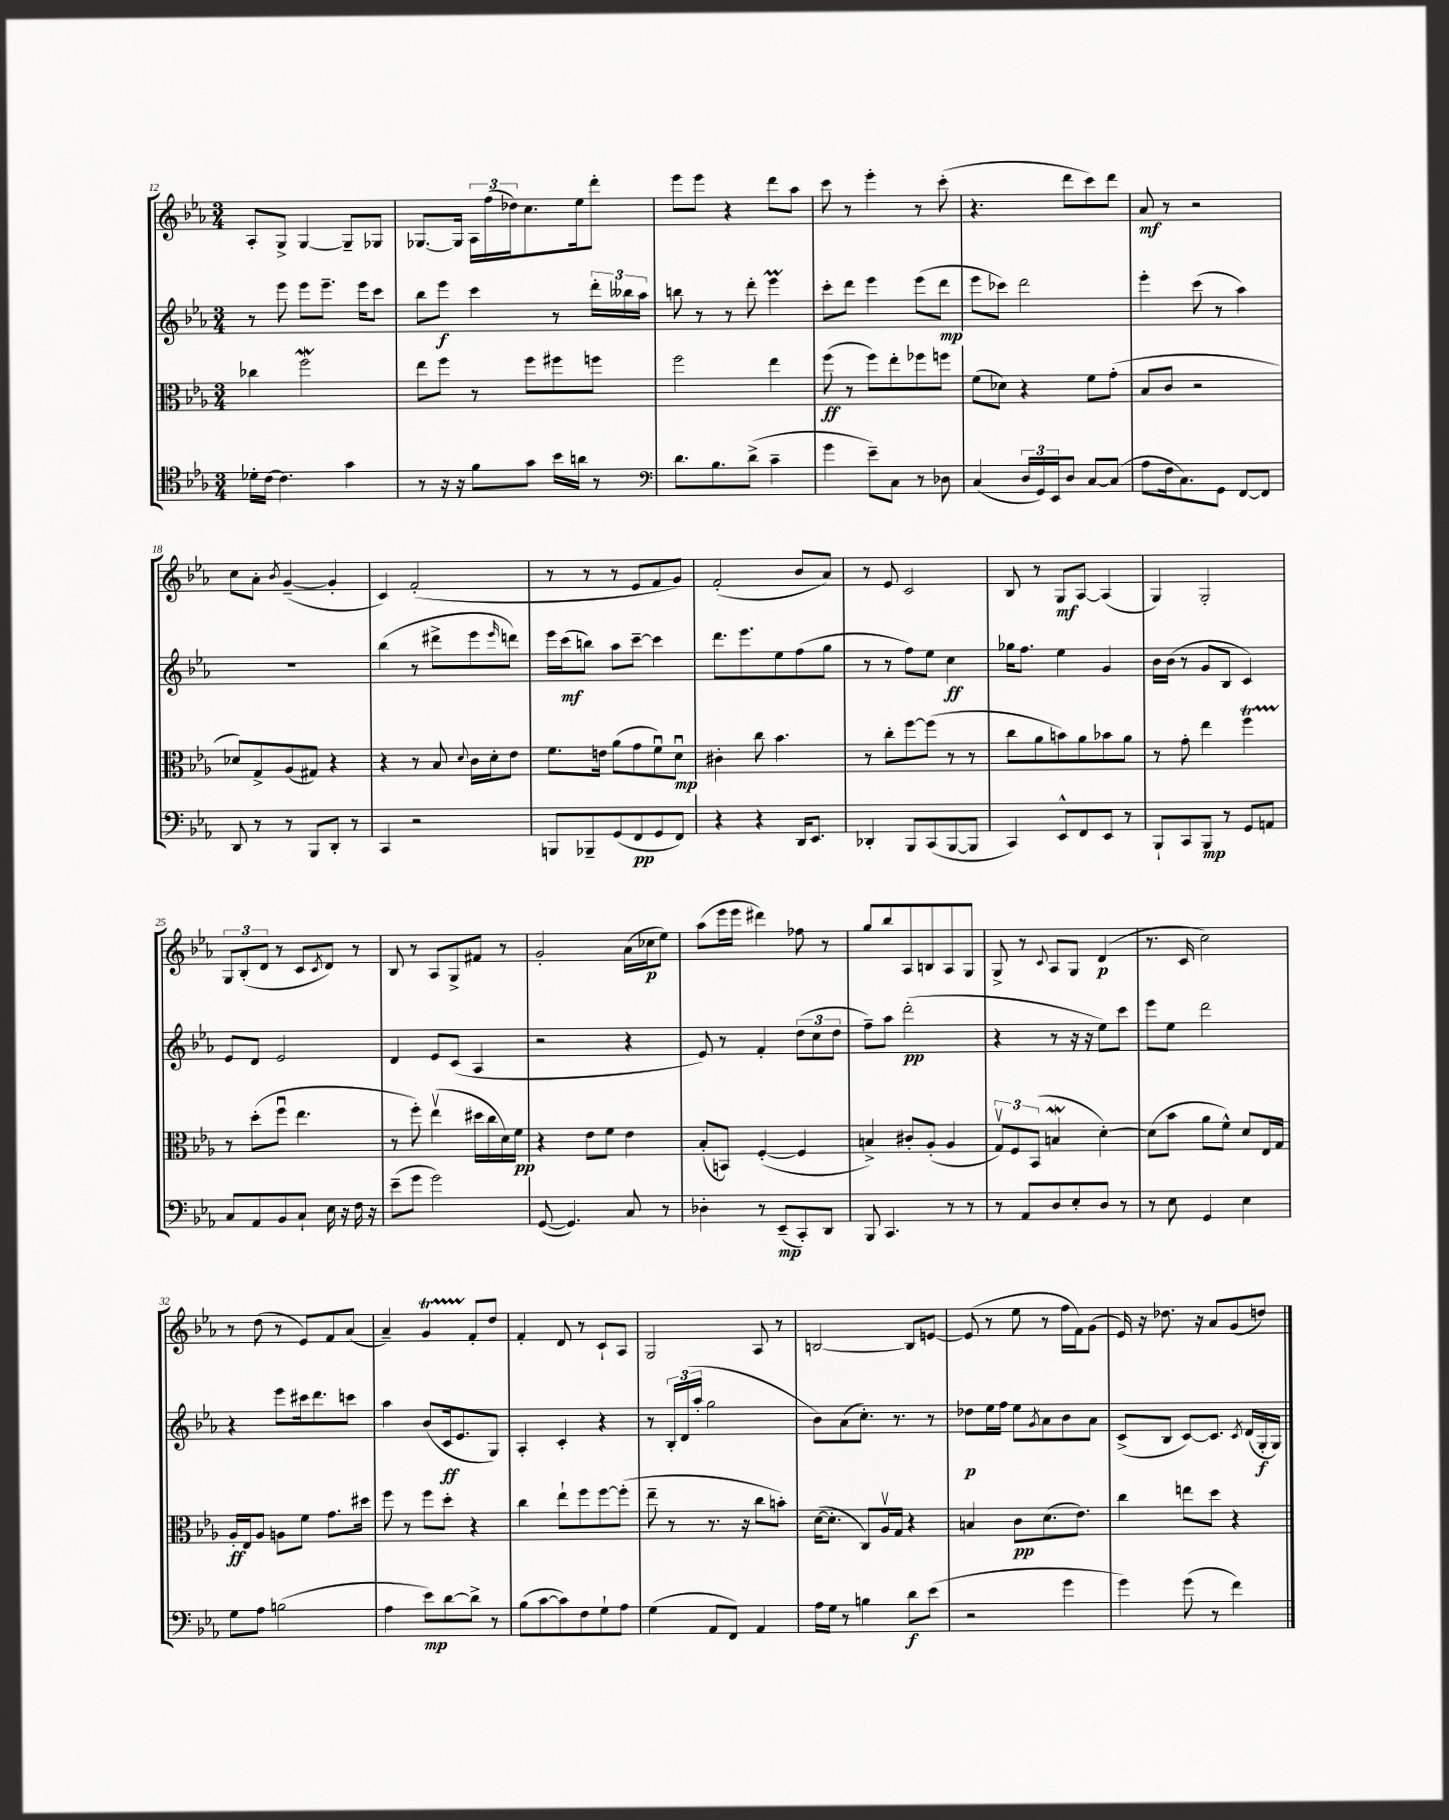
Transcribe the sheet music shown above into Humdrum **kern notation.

**kern	**dynam	**kern	**dynam	**kern	**dynam	**kern	**dynam
*part4	*part4	*part3	*part3	*part2	*part2	*part1	*part1
*staff4	*staff4	*staff3	*staff3	*staff2	*staff2	*staff1	*staff1
*clefC4	*	*clefC3	*	*clefG2	*	*clefG2	*
*k[b-e-a-]	*	*k[b-e-a-]	*	*k[b-e-a-]	*	*k[b-e-a-]	*
*M3/4	*	*M3/4	*	*M3/4	*	*M3/4	*
=12	=12	=12	=12	=12	=12	=12	=12
16d-X'\LL	.	4cc-X\	.	8r	.	8A-'/L	.
[16c\JJ	.	.	.	.	.	.	.
4.c\]	.	.	.	8eee-\	.	8G^/J	.
.	.	2ffW\	.	8eee-\L	.	[4G/	.
.	.	.	.	8.eee-~\J	.	.	.
4g\	.	.	.	.	.	8G~/L]	.
.	.	.	.	16eee-\KL	.	.	.
.	.	.	.	8ccc\J	.	8G-X/J	.
=13	=13	=13	=13	=13	=13	=13	=13
8r	.	8ee-\L	.	8bb-\L	.	[8.G-X/L	.
16r	.	8ff\J	.	8eee-\J	f	.	.
16r	.	.	.	.	.	16G-/Jk]	.
8f\L	.	8r	.	4ccc\	.	24A-\LL	.
.	.	.	.	.	.	(24ff\	.
.	.	.	.	.	.	24dd-X\J)	.
8g\J	.	8ff\L	.	.	.	8.cc\	.
16b-\LL	.	8ff#X\	.	8r	.	.	.
16an\JJ	.	.	.	.	.	16ee-\k	.
8r	.	8ffn\J	.	24ddd'\LL	.	8ddd'\J	.
.	.	.	.	24bb--X\	.	.	.
.	.	.	.	24aa-\JJ	.	.	.
=14	=14	=14	=14	=14	=14	=14	=14
*clefF4	*	*	*	*	*	*	*
8.d\L	.	2ff\	.	8bbn\	.	8eee-\L	.
.	.	.	.	8r	.	8eee-\J	.
8.B-\	.	.	.	.	.	.	.
.	.	.	.	8r	.	4r	.
(8d^\J	.	.	.	8ddd'\	.	.	.
4c~\	.	4ee-\	.	4eee-M\	.	8ddd\L	.
.	.	.	.	.	.	8aa-\J	.
=15	=15	=15	=15	=15	=15	=15	=15
4g\	.	(8ff\	ff	8ccc'\L	.	8ccc\	.
.	.	8r	.	8ddd\J	.	8r	.
8e-~\L)	.	8ff\L)	.	4eee-\	.	4eee-'\	.
8C\J	.	8ee-'\	.	.	.	.	.
8r	.	8ff-X\	.	(8eee-\L	.	8r	.
8D-X\	.	8ffn\J	.	8ddd\J	mp	(8ccc'\	.
=16	=16	=16	=16	=16	=16	=16	=16
(4C/	.	(8f\L	.	8eee-\L	.	4.r	.
.	.	8d-X\J)	.	8ccc-X\J)	.	.	.
24D/LL	.	4r	.	2ddd\	.	.	.
24GG/)	.	.	.	.	.	.	.
24EE-/J	.	.	.	.	.	.	.
8D/J	.	.	.	.	.	8ddd\L	.
[8C/L	.	8f\L	.	.	.	8ccc\)	.
(8C/J]	.	(8g'\J	.	.	.	8ddd\J	.
=17	=17	=17	=17	=17	=17	=17	=17
8A-\L	.	8B-/L	.	4eee-'\	.	8a-/	mf
16F\k	.	8c/J	.	.	.	8r	.
8.C\)	.	.	.	.	.	.	.
.	.	2r	.	(8ccc\	.	2r	.
8GG\J	.	.	.	8r	.	.	.
[8FF/L	.	.	.	4aa-\)	.	.	.
8FF/J]	.	.	.	.	.	.	.
!!LO:LB:g=z
=18	=18	=18	=18	=18	=18	=18	=18
8DD/	.	8d-X/L)	.	2.r	.	8cc\L	.
8r	.	8G^/	.	.	.	8a-'\J	.
.	.	.	.	.	.	8qb-/	.
8r	.	(8A-/	.	.	.	([4g~/	.
8BBB-/L	.	8G#X/J)	.	.	.	.	.
8DD'/J	.	4r	.	.	.	4g'/]	.
8r	.	.	.	.	.	.	.
=19	=19	=19	=19	=19	=19	=19	=19
4CC/	.	4r	.	(4bb-\	.	4c/)	.
2r	.	8r	.	8r	.	(2f'/	.
.	.	8B-/	.	8ddd#X^\L	.	.	.
.	.	8qqd/	.	.	.	.	.
.	.	16c\LL	.	8eee-\	.	.	.
.	.	16d'\J	.	.	.	.	.
.	.	.	.	16qqeee-/	.	.	.
.	.	8e-\J	.	8dddn\J)	.	.	.
=20	=20	=20	=20	=20	=20	=20	=20
8BBBn/L	.	8.f\L	.	16eee-\LL	.	8r	.
.	.	.	.	(16ccc\J	mf	.	.
8BBB-X~/	.	.	.	8bbn\J)	.	8r	.
.	.	16en\Jk	.	.	.	.	.
(8GG/	.	(8a-\L	.	8aa-\L	.	8r	.
8FF/	pp	8g\	.	[8ccc~\J	.	8e-/L	.
8GG/	.	8fu\)	.	4ccc\]	.	8f/	.
8FF/J)	.	8du\J	mp	.	.	8g/J)	.
=21	=21	=21	=21	=21	=21	=21	=21
4r	.	4c#X'\	.	8.ddd\L	.	(2f'/	.
.	.	.	.	8.eee-\	.	.	.
4r	.	8cc\	.	.	.	.	.
.	.	4.b-\	.	8ee-\	.	.	.
16DD/KL	.	.	.	(8ff\	.	8b-/L	.
8.EE-/J	.	.	.	.	.	.	.
.	.	.	.	8gg\J	.	8a-/J)	.
=22	=22	=22	=22	=22	=22	=22	=22
4DD-X'/	.	8r	.	8r	.	8r	.
.	.	8cc'\L	.	8r	.	8e-/	.
8BBB-/L	.	[8ff\	.	8ff\L)	.	2c/	.
(8CC/	.	(8ff\J]	.	8ee-\J	.	.	.
[8BBB-/	.	8r	.	4cc\	ff	.	.
8BBB-/J]	.	8r	.	.	.	.	.
=23	=23	=23	=23	=23	=23	=23	=23
4CC/)	.	8cc\L	.	16gg-X\KL	.	8B-/	.
.	.	.	.	8.ff\J	.	.	.
.	.	8a-\	.	.	.	8r	.
8EE-^^/L	.	8bn\)	.	4ee-\	.	8G/L	mf
8FF/	.	8a-\	.	.	.	[8A-/J	.
8EE-/J	.	8b-X\	.	4g/	.	(4A-/]	.
8r	.	8a-\J	.	.	.	.	.
=24	=24	=24	=24	=24	=24	=24	=24
8BBB-`/L	.	8r	.	16b-\LL	.	4G/)	.
.	.	.	.	(16b-\JJ	.	.	.
8CC/	.	8g'\	.	8r	.	.	.
8BBB-/J	mp	4ee-\	.	8g/L	.	2G'/	.
8r	.	.	.	8B-/J	.	.	.
8GG/L	.	4ffT\	.	4c/)	.	.	.
8AAn/J	.	.	.	.	.	.	.
!!LO:LB:g=z
=25	=25	=25	=25	=25	=25	=25	=25
8C/L	.	8r	.	8e-/L	.	12G/L	.
.	.	.	.	.	.	(12B-'/	.
8AA-/	.	(8dd'\L	.	8d/J	.	.	.
.	.	.	.	.	.	12d/J	.
8BB-/	.	8ffu\J	.	2e-/	.	8r	.
8C`/J	.	4.ee-\	.	.	.	8c/L	.
.	.	.	.	.	.	8qc/	.
16E-\	.	.	.	.	.	8d/J)	.
16r	.	.	.	.	.	.	.
16F\	.	.	.	.	.	8r	.
16r	.	.	.	.	.	.	.
=26	=26	=26	=26	=26	=26	=26	=26
(8e-~\L	.	8r	.	4d/	.	8B-/	.
8g\J	.	8ff'\)	.	.	.	8r	.
2g\)	.	(4ee-v\	.	8e-/L	.	8A-/L	.
.	.	.	.	(8c/J	.	8G^/	.
.	.	16dd#X\LL	.	4A-/	.	8f#X/J	.
.	.	16cc\	.	.	.	.	.
.	.	16d\)	.	.	.	8r	.
.	.	16f\JJ	pp	.	.	.	.
=27	=27	=27	=27	=27	=27	=27	=27
([8GG/	.	4r	.	2r	.	2g'/	.
4.GG/])	.	.	.	.	.	.	.
.	.	8e-\L	.	.	.	.	.
.	.	8f\J	.	.	.	.	.
8C/	.	4e-\	.	4r	.	(16a-\LL	.
.	.	.	.	.	.	16cc-X\J	p
8r	.	.	.	.	.	8ee-\J)	.
=28	=28	=28	=28	=28	=28	=28	=28
4D-X'\	.	(8B-'/L	.	8e-/)	.	(8aa-\L	.
.	.	8BBn/J)	.	8r	.	16eee-\L	.
.	.	.	.	.	.	16eee-\JJ	.
8r	.	([4F'/	.	4f'/	.	4ddd#X\)	.
(8EE-~/L	mp	.	.	.	.	.	.
8CC'/)	.	4F/]	.	(12dd\L	.	8ff-X\	.
.	.	.	.	12cc\	.	.	.
8DD/J	.	.	.	.	.	8r	.
.	.	.	.	12dd\J	.	.	.
=29	=29	=29	=29	=29	=29	=29	=29
8BBB-/	.	4Bn^/)	.	8ff~\L)	.	8gg/L	.
4.CC/	.	.	.	8aa-\J	.	8bb-/	.
.	.	8c#X'/L	.	(2ddd'\	pp	8A-/	.
.	.	(8A-'/J	.	.	.	8Bn/	.
8r	.	4A-/	.	.	.	8A-/	.
8r	.	.	.	.	.	8G/J	.
=30	=30	=30	=30	=30	=30	=30	=30
8r	.	12Gv/L)	.	4r	.	8G^/	.
.	.	12F/	.	.	.	.	.
8AA-/L	.	.	.	.	.	8r	.
.	.	(12BB-/J	.	.	.	.	.
.	.	.	.	.	.	8qqc/	.
8D/	.	4BnW/	.	8r	.	8A-/L	.
8E-'/	.	.	.	16r	.	8G/J	.
.	.	.	.	16r	.	.	.
8D/J	.	[4d'\)	.	8ee-\L)	.	(4d/	p
8r	.	.	.	8ccc\J	.	.	.
=31	=31	=31	=31	=31	=31	=31	=31
8r	.	(8d\L]	.	8eee-\L	.	8.r	.
8E-\	.	8b-\J	.	8ee-\J	.	.	.
.	.	.	.	.	.	16c/	.
4GG/	.	8a-\L	.	2ddd\	.	2cc\)	.
.	.	8f^^\J)	.	.	.	.	.
4E-\	.	8d/L	.	.	.	.	.
.	.	16E-/L	.	.	.	.	.
.	.	16G/JJ	.	.	.	.	.
!!LO:LB:g=z
=32	=32	=32	=32	=32	=32	=32	=32
8G\L	.	16A-'/LL	ff	4r	.	8r	.
.	.	16E-/J	.	.	.	.	.
8A-\J	.	8A-/J	.	.	.	(8dd\	.
(2Bn\	.	8An\L	.	8eee-\L	.	8r	.
.	.	8f\J	.	16ccc#X\k	.	8e-/L)	.
.	.	.	.	8.ddd\	.	.	.
.	.	8.g\L	.	.	.	8f/	.
.	.	.	.	8cccn\J	.	(8a-/J	.
.	.	16dd#X\Jk	.	.	.	.	.
=33	=33	=33	=33	=33	=33	=33	=33
4A-\	.	8ff\	.	4aa-\	.	4a-~/)	.
.	.	8r	.	.	.	.	.
8e-\L)	mp	8ff\L	.	(8b-/L	.	4gt/	.
[8d\	.	8dd'\J	.	16c/k	ff	.	.
.	.	.	.	8.e-/	.	.	.
8d^\J]	.	4r	.	.	.	8f'/L	.
8r	.	.	.	8G/J)	.	8dd/J	.
=34	=34	=34	=34	=34	=34	=34	=34
(8B-\L	.	4cc\	.	4A-'/	.	4f'/	.
[8c\	.	.	.	.	.	.	.
8c\])	.	8ee-`\L	.	4c'/	.	8d/	.
8F\	.	8ff\	.	.	.	8r	.
8G`\	.	[8ff\	.	4r	.	8c`/L	.
8A-\J	.	(8ff'\J]	.	.	.	8A-/J	.
=35	=35	=35	=35	=35	=35	=35	=35
(4G\	.	8ee-~\	.	8r	.	2G/	.
.	.	8r	.	24B-'/LL	.	.	.
.	.	.	.	(24d/	.	.	.
.	.	.	.	24aa-'/JJ	.	.	.
8AA-/L	.	8.r	.	2gg\	.	.	.
8FF/J)	.	.	.	.	.	.	.
.	.	16r	.	.	.	.	.
4AA-/	.	8cc\L	.	.	.	8A-/	.
.	.	8bn'\J)	.	.	.	8r	.
=36	=36	=36	=36	=36	=36	=36	=36
16A-\LL	.	([16d\KL	.	8b-\L)	.	[2Bn/	.
16G\JJ	.	8.d'\J]	.	.	.	.	.
8r	.	.	.	(8a-\	.	.	.
4Bn\	.	8C/L)	.	8.cc'\J)	.	.	.
.	.	16A-v/L	.	.	.	.	.
.	.	16G/JJ	.	8.r	.	.	.
8d\L	f	4r	.	.	.	8B/L]	.
(8e-\J	.	.	.	8r	.	[8en/J	.
=37	=37	=37	=37	=37	=37	=37	=37
2r	.	4Bn/	.	8dd-X\L	p	(8e/]	.
.	.	.	.	16ee-\L	.	8r	.
.	.	.	.	16ff\JJ	.	.	.
.	.	8c\L	pp	8ee-\L	.	8ee-\	.
.	.	.	.	8qg/	.	.	.
.	.	(8.d\	.	8a-\	.	8r	.
4g\	.	.	.	8b-\	.	16ff\LL	.
.	.	8.e-\J)	.	.	.	16f\J)	.
.	.	.	.	8a-\J	.	(8g\J	.
=38	=38	=38	=38	=38	=38	=38	=38
4g\)	.	4cc\	.	(8c^/L	.	16e-/)	.
.	.	.	.	.	.	16r	.
.	.	.	.	8B-/J	.	8.dd-X\	.
(8g\	.	8een\L	.	[8c/L)	.	.	.
.	.	.	.	.	.	16r	.
8r	.	8dd\J	.	8.c/J]	.	8a-/L	.
4f\)	.	4r	.	.	.	(8g/	.
.	.	.	.	8qc/	.	.	.
.	.	.	.	(16d/LL	.	.	.
.	.	.	.	16G'/	f	8ddn/J)	.
.	.	.	.	16G/JJ)	.	.	.
==	==	==	==	==	==	==	==
*-	*-	*-	*-	*-	*-	*-	*-
